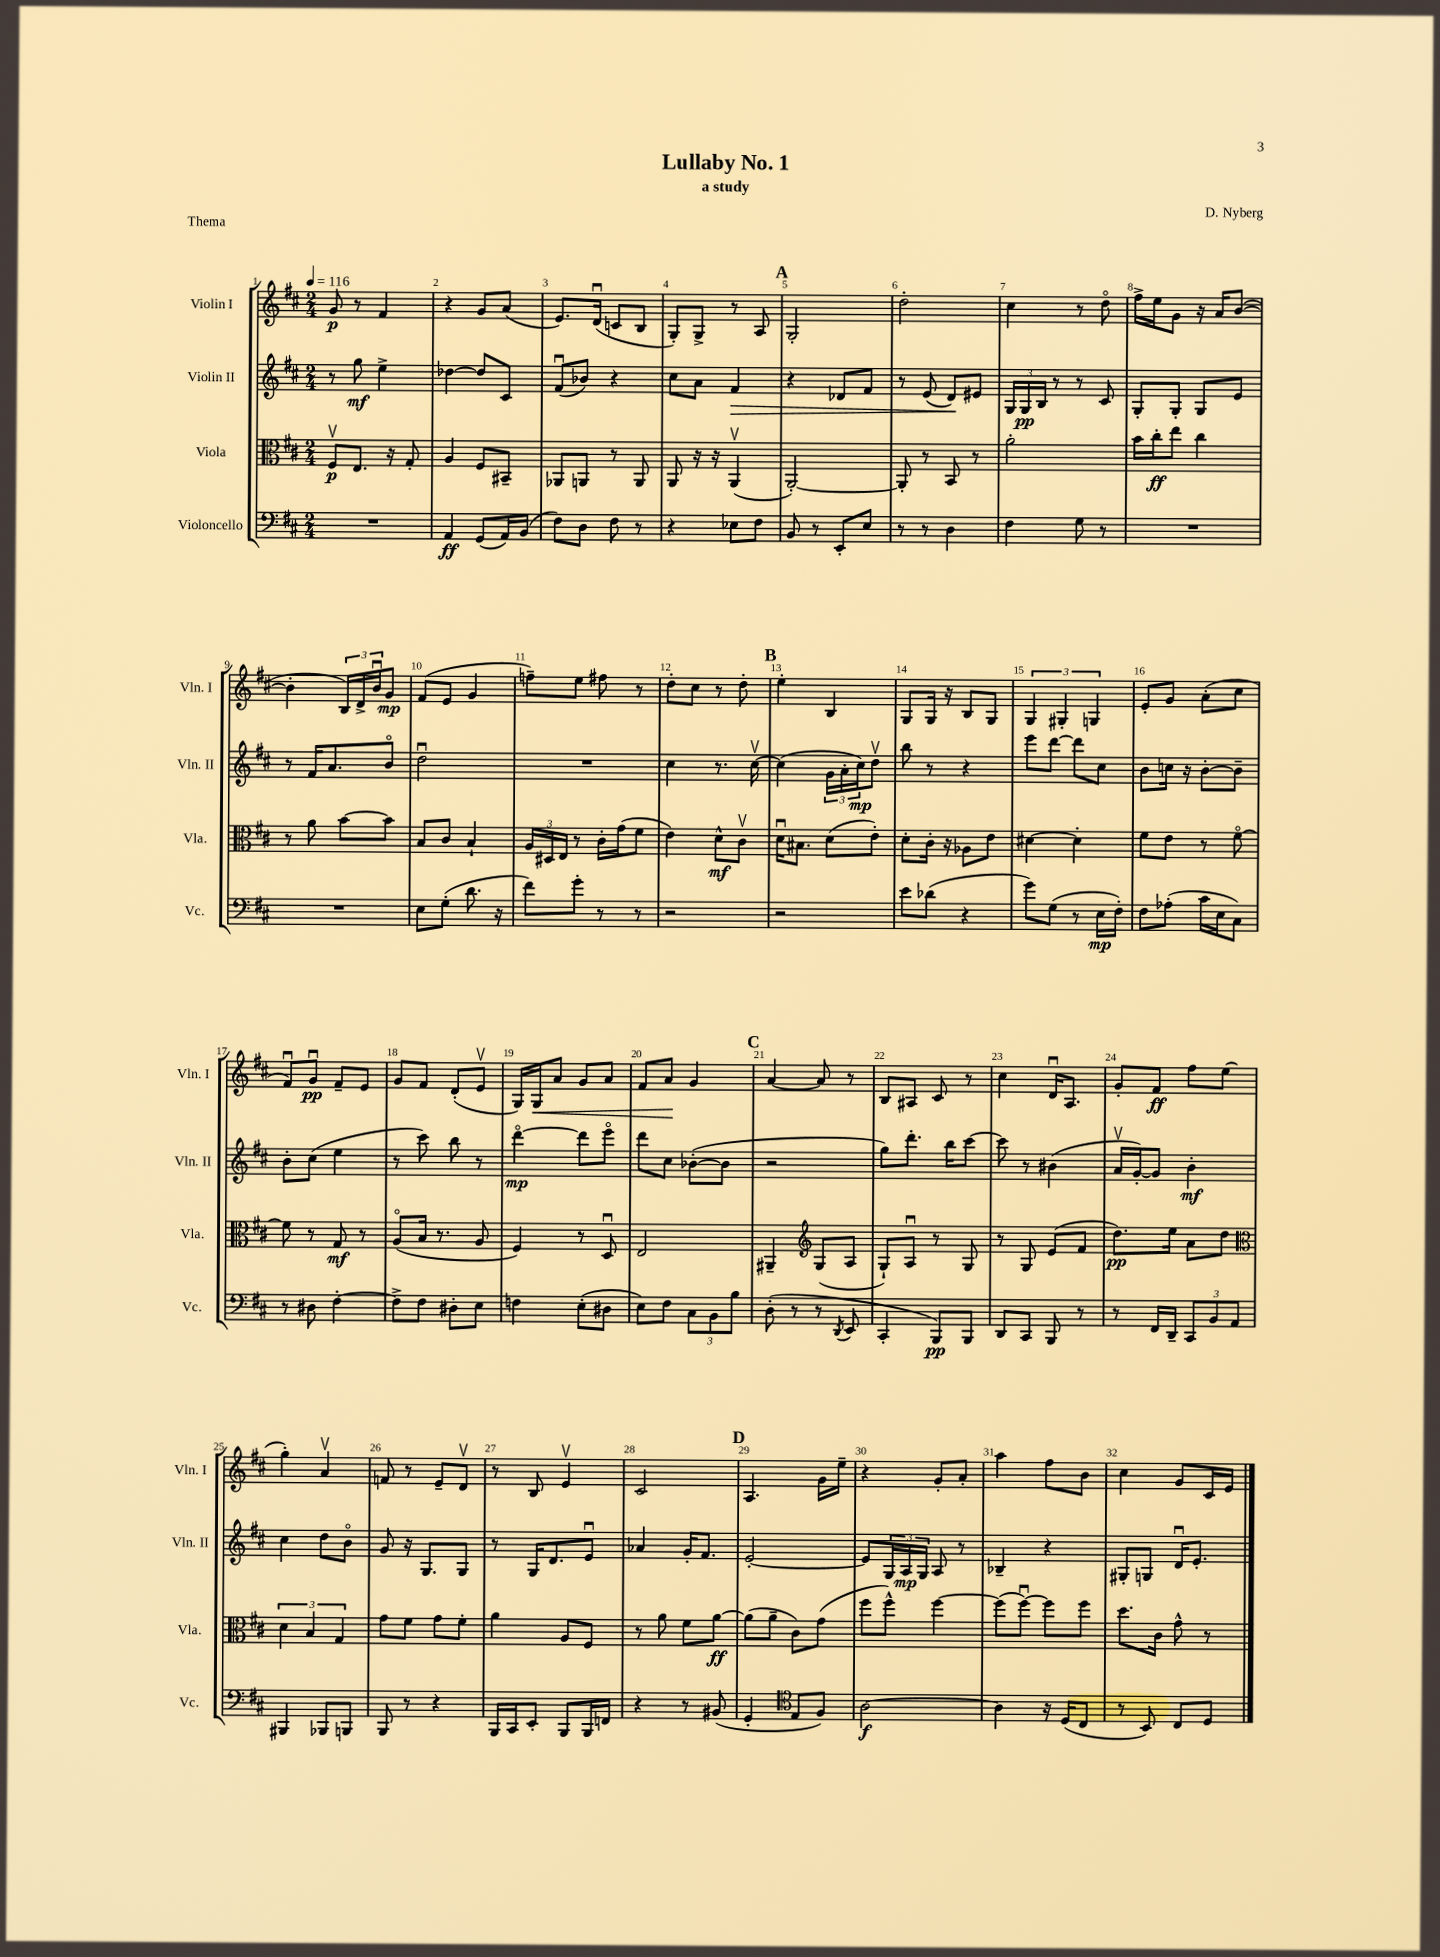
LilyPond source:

\header { title = "Lullaby No. 1" composer = "D. Nyberg" subtitle = "a study" piece = "Thema" }
<<
\new StaffGroup <<
\new Staff = "s0" \with { instrumentName = "Violin I" shortInstrumentName = "Vln. I" } {
    \clef treble \key d \major \numericTimeSignature \time 2/4 \tempo 4 = 116
    g'8\p r8 fis'4 |
    r4 g'8 a'8( |
    e'8.) d'16\downbow( c'8 b8 |
    g8-.) g8-> r8 a8 |
    \mark \markup { \bold "A" } g2-. |
    d''2-. |
    cis''4 r8 d''8\flageolet |
    fis''16-> e''16 g'8 r16 a'16 b'8~( |
    b'4-. \tuplet 3/2 { b16) d'16-> b'16\downbow } g'8\mp |
    fis'8( e'8 g'4 |
    f''8--) e''8 fis''8 r8 |
    d''8-. cis''8 r8 d''8-. |
    \mark \markup { \bold "B" } e''4-. b4 |
    g8 g16 r16 b8 g8 |
    \tuplet 3/2 { g4 gis4-. g4 } |
    e'8-. g'8 a'8-.( cis''8 |
    fis'8\downbow) g'8\downbow\pp fis'8-- e'8 |
    g'8 fis'8 d'8-.( e'8\upbow |
    g16) g16\< a'8 g'8 a'8 |
    fis'8 a'8\! g'4 |
    \mark \markup { \bold "C" } a'4~ a'8 r8 |
    b8 ais8 cis'8 r8 |
    cis''4 d'16\downbow a8. |
    g'8-. fis'8\ff fis''8 e''8( |
    g''4-.) a'4\upbow |
    f'8 r8 e'8-- d'8\upbow |
    r8 b8 e'4\upbow |
    cis'2 |
    \mark \markup { \bold "D" } a4. g'16 e''16-- |
    r4 g'8-. a'8-. |
    a''4 fis''8 b'8 |
    cis''4 g'8 cis'16 e'16 \bar "|." |
}
\new Staff = "s1" \with { instrumentName = "Violin II" shortInstrumentName = "Vln. II" } {
    \clef treble \key d \major \numericTimeSignature \time 2/4
    r8 g''8\mf e''4-> |
    des''4~ des''8 cis'8 |
    fis'8\downbow( bes'8) r4 |
    cis''8 a'8 fis'4\> |
    \mark \markup { \bold "A" } r4 des'8 fis'8 |
    r8 e'8( d'8\!) eis'8 |
    \tuplet 3/2 { g16 g16\pp b16 } r8 r8 cis'8 |
    g8-. g8-. g8 e'8 |
    r8 fis'16 a'8. b'8\flageolet |
    d''2\downbow |
    R2 |
    cis''4 r8. cis''16~\upbow |
    \mark \markup { \bold "B" } cis''4( \tuplet 3/2 { g'16 a'16-. cis''16\mp) } d''8\upbow |
    b''8 r8 r4 |
    e'''8 d'''8~ d'''8 cis''8 |
    b'8 c''16 r16 b'8~-. b'8-- |
    b'8-. cis''8( e''4 |
    r8 cis'''8) b''8 r8 |
    d'''4~\flageolet\mp d'''8 e'''8\flageolet |
    d'''8 cis''8 bes'8~-.( bes'8 |
    \mark \markup { \bold "C" } r2 |
    g''8) d'''8.-. b''16 cis'''8~ |
    cis'''8 r8 bis'4( |
    a'16\upbow g'16~-.) g'8 b'4-.\mf |
    cis''4 d''8 b'8\flageolet |
    g'8 r16 g8. g8 |
    r8 g16 d'8. e'8\downbow |
    aes'4 g'16-. fis'8. |
    \mark \markup { \bold "D" } e'2~-. |
    e'8 \tuplet 3/2 { g16 a16\mp g16 } a8 r8 |
    bes4-- r4 |
    gis8-. g8 d'16\downbow e'8.-. \bar "|." |
}
\new Staff = "s2" \with { instrumentName = "Viola" shortInstrumentName = "Vla." } {
    \clef alto \key d \major \numericTimeSignature \time 2/4
    fis8\upbow\p e8. r16 g8-. |
    a4 fis8 bis,8-- |
    aes,8 a,8 r8 a,8 |
    a,8 r16 r16 a,4\upbow( |
    \mark \markup { \bold "A" } a,2~-.) |
    a,8-. r8 b,8 r8 |
    a'2-. |
    b'16 cis''16-.\ff e''8 cis''4 |
    r8 a'8 b'8~ b'8 |
    b8 cis'8 b4-! |
    \tuplet 3/2 { a16 dis16 e16 } r8 cis'16-. g'16( fis'8 |
    e'4) d'8-^\mf cis'8\upbow |
    \mark \markup { \bold "B" } d'16\downbow bis8. d'8( e'8-.) |
    d'8-. cis'16-. r16 aes8 e'8 |
    dis'4~ dis'4-. |
    fis'8 e'8 r8 fis'8~\flageolet |
    fis'8 r8 g8\mf r8 |
    a8\flageolet( b16 r8. a8 |
    fis4) r8 d8\downbow |
    e2 |
    \mark \markup { \bold "C" } ais,4-- \clef treble g8( a8 |
    g8-!) a8\downbow r8 g8 |
    r8 g8 e'8( fis'8 |
    d''8.\pp) e''16 a'8 d''8 |
    \clef alto \tuplet 3/2 { d'4 b4 g4 } |
    g'8 fis'8 g'8 fis'8-. |
    a'4 a8 fis8 |
    r8 a'8 fis'8 a'8~\ff |
    \mark \markup { \bold "D" } a'8( a'8-- cis'8) g'8( |
    fis''8 fis''8-^) fis''4~ |
    fis''8( fis''8~\downbow) fis''8 fis''8 |
    d''8. cis'16 g'8-^ r8 \bar "|." |
}
\new Staff = "s3" \with { instrumentName = "Violoncello" shortInstrumentName = "Vc." } {
    \clef bass \key d \major \numericTimeSignature \time 2/4
    R2 |
    a,4\ff g,8( a,16) b,16( |
    fis8) d8 fis8 r8 |
    r4 ees8 fis8 |
    \mark \markup { \bold "A" } b,8 r8 e,8-. e8 |
    r8 r8 d4 |
    fis4 g8 r8 |
    R2 |
    R2 |
    e8 g8-.( d'8. r16 |
    fis'8) g'8-. r8 r8 |
    r2 |
    \mark \markup { \bold "B" } r2 |
    e'8 des'8( r4 |
    g'8) g8( r8 e16\mp fis16-.) |
    fis8 aes8-.( cis'16 e16 cis8) |
    r8 dis8 fis4~-. |
    fis8-> fis8 dis8-. e8 |
    f4 e8-.( dis8 |
    e8) fis8 \tuplet 3/2 { cis8 b,8 b8 } |
    \mark \markup { \bold "C" } d8-.( r8 r8 \acciaccatura { d,8 } e,8 |
    cis,4-. b,,8\pp) b,,8 |
    d,8 cis,8 b,,8 r8 |
    r8 fis,16 d,16-- \tuplet 3/2 { cis,8 b,8 a,8 } |
    bis,,4 bes,,8 b,,8 |
    b,,8 r8 r4 |
    b,,16 cis,16 e,8-. b,,8 b,,16 f,16 |
    r4 r8 bis,8( |
    \mark \markup { \bold "D" } g,4-. \clef tenor e8 fis8) |
    a2~\f |
    a4 r16 d16( cis8 |
    r8 b,8) cis8 d8 \bar "|." |
}
>>
>>
\layout { \context { \Score \override BarNumber.break-visibility = ##(#f #t #t) barNumberVisibility = #all-bar-numbers-visible } }
